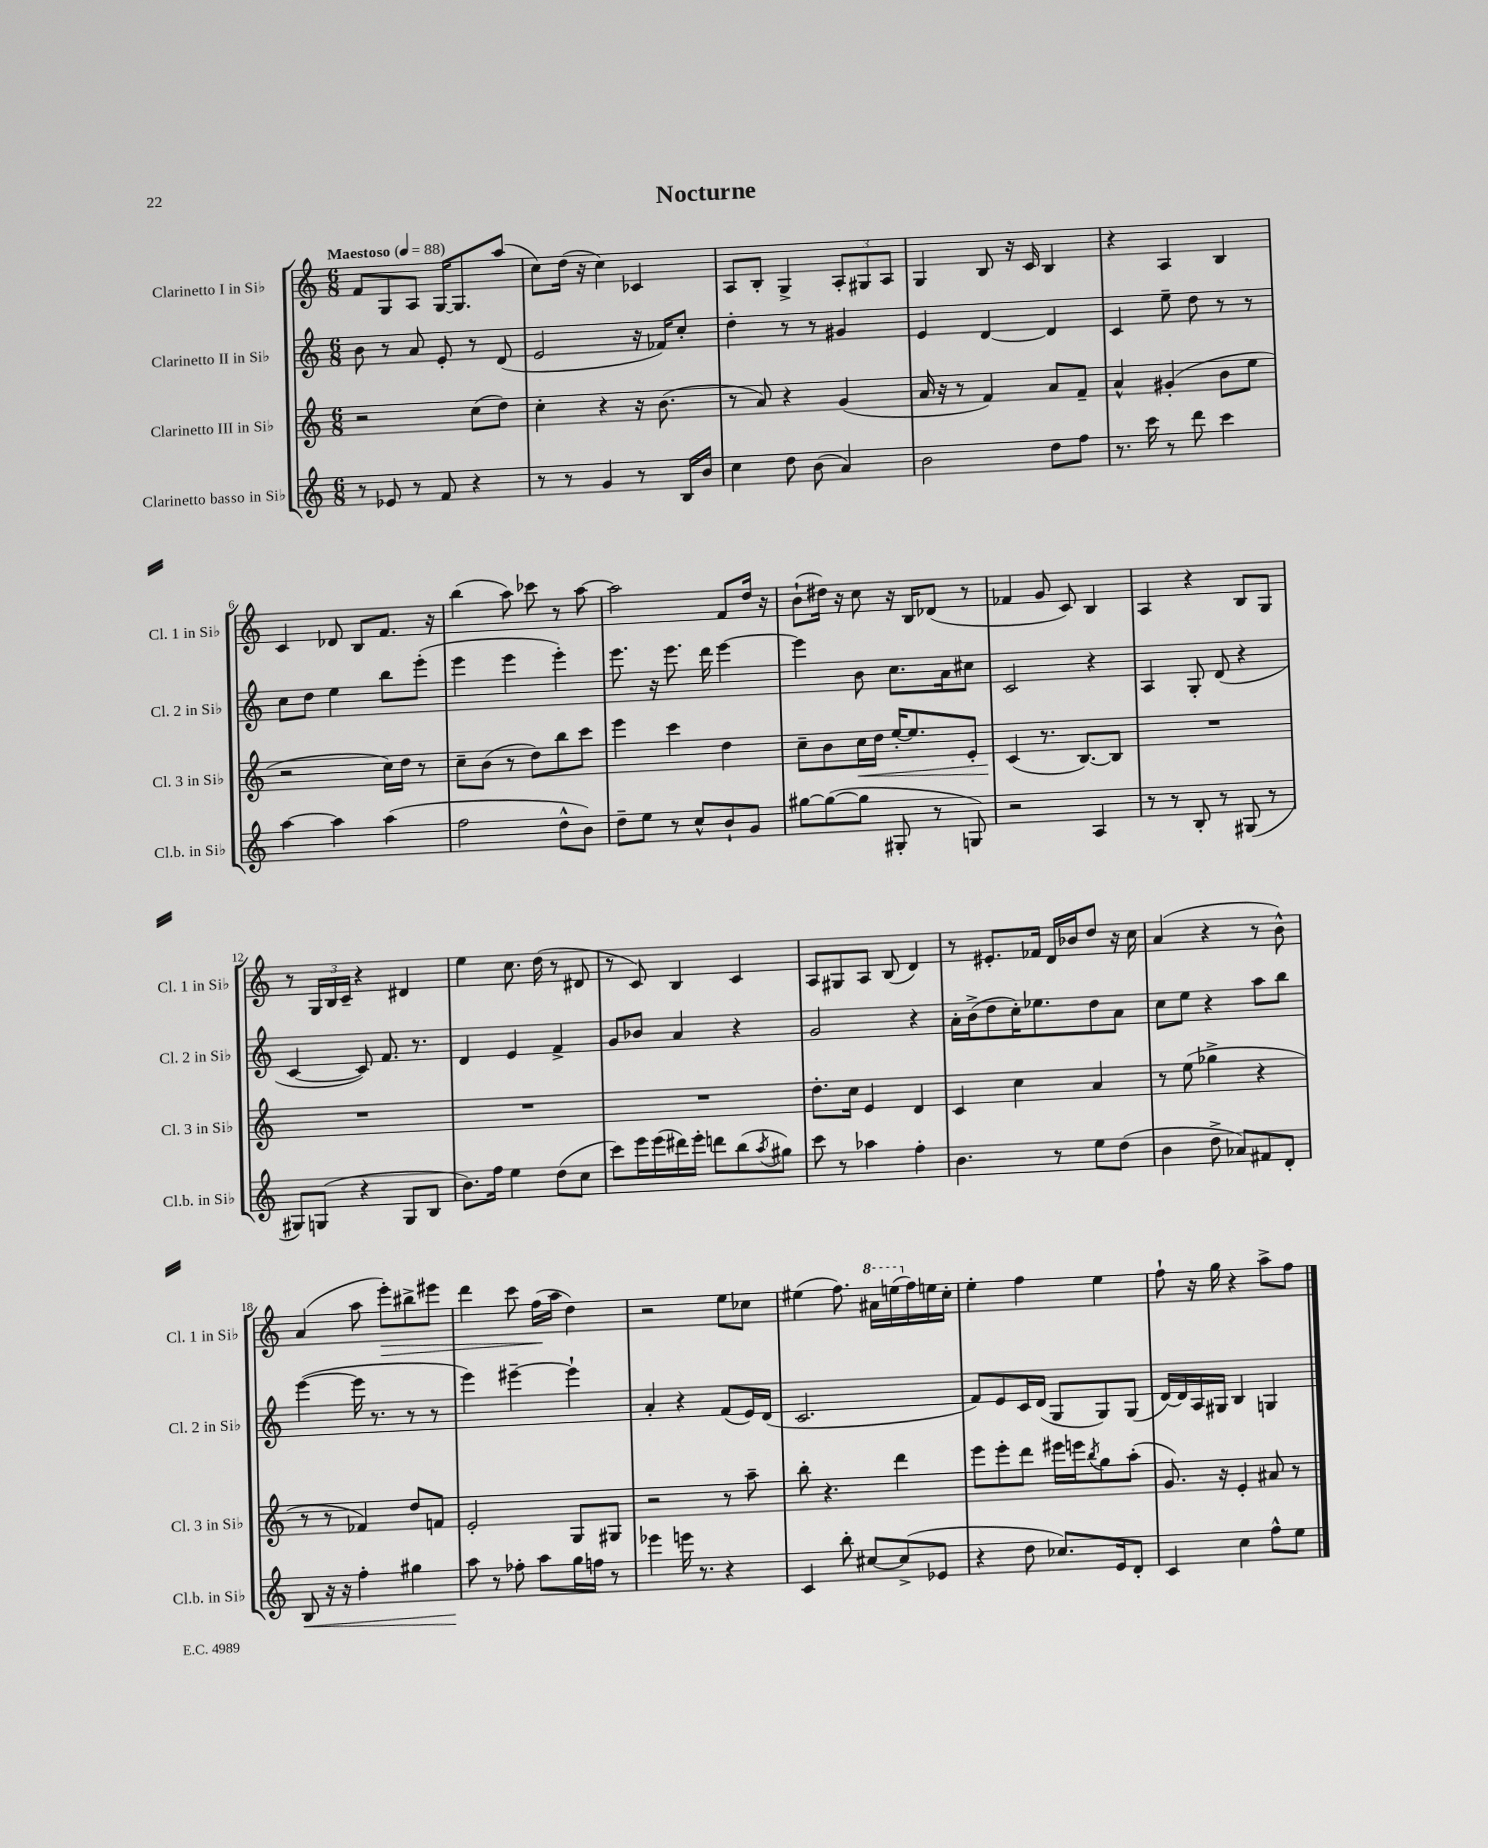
\header { title = "Nocturne" }
<<
\new StaffGroup <<
\new Staff = "s0" \with { instrumentName = "Clarinetto I in Sib" shortInstrumentName = "Cl. 1 in Sib" } {
    \clef treble \key c \major \numericTimeSignature \time 6/8 \tempo "Maestoso" 4 = 88
    f'8 g8 a8 g16~ g8. a''8( |
    c''8) d''16( r16 c''4) ces'4 |
    a8 b8-. g4-> \tuplet 3/2 { a8-. gis8 a8 } |
    g4 b8 r16 c'16 b4 |
    r4 a4 b4 |
    c'4 des'8 b8 f'8. r16 |
    b''4( a''8) ces'''8 r8 a''8~ |
    a''2 f'8 d''16 r16 |
    b'8-!( dis''16) r16 c''8 r16 b16 des'8( r8 |
    fes'4 g'8 c'8) b4 |
    a4 r4 b8 g8 |
    r8 \tuplet 3/2 { g16 b16 c'16-- } r4 dis'4 |
    e''4 c''8. d''16( r8 dis'8 |
    r8 c'8) b4 c'4 |
    a8 gis8 a8 b8( d'4) |
    r8 eis'8.-. fes'16 d'16 bes'16 d''8 r16 c''16 |
    a'4( r4 r8 b'8-^) |
    a'4( a''8 e'''8-.\>) bis''8-> eis'''8 |
    d'''4 c'''8 f''16\!( a''16 d''4) |
    r2 e''8 ces''8 |
    eis''4( f''8.) \ottava #1 ais''16 e'''!16( \ottava #0 f''16) e''16 c''16-. |
    e''4-. f''4 e''4 |
    f''8-! r16 g''16 r4 a''8-> f''8 \bar "|." |
}
\new Staff = "s1" \with { instrumentName = "Clarinetto II in Sib" shortInstrumentName = "Cl. 2 in Sib" } {
    \clef treble \key c \major \numericTimeSignature \time 6/8
    b'8 r8 a'8 e'8-. r8 d'8( |
    e'2 r16 fes'16) c''8-. |
    d''4-. r8 r8 gis'4 |
    e'4 d'4~ d'4 |
    c'4 e''8-- d''8 r8 r8 |
    c''8 d''8 e''4 b''8 e'''8-.( |
    e'''4 e'''4 e'''4-.) |
    e'''8. r16 e'''8. d'''16 e'''4~ |
    e'''4 b'8 c''8. a'16 cis''8 |
    c'2 r4 |
    a4 g8-. d'8( r4 |
    c'4~ c'8) f'8. r8. |
    d'4 e'4 f'4-> |
    g'8 bes'8 a'4 r4 |
    g'2 r4 |
    a'16-. b'16->( d''8 c''16-.) ees''8. d''8 a'8 |
    c''8 e''8 r4 a''8 b''8 |
    e'''4~( e'''16 r8. r8 r8 |
    e'''4) eis'''4~-- eis'''4-! |
    a'4-. r4 f'8( e'16) d'16( |
    c'2. |
    f'8) e'8 c'16 d'16( g8 g8) g8( |
    d'16~) d'16 a16 gis16 b4 g4 \bar "|." |
}
\new Staff = "s2" \with { instrumentName = "Clarinetto III in Sib" shortInstrumentName = "Cl. 3 in Sib" } {
    \clef treble \key c \major \numericTimeSignature \time 6/8
    r2 c''8( d''8) |
    c''4-. r4 r16 b'8.( |
    r8 a'8) r4 g'4( |
    a'16 r16 r8 f'4) a'8 f'8-- |
    a'4-^ gis'4-.( b'8 e''8 |
    r2 c''16) d''16 r8 |
    c''8-- b'8( r8 d''8) b''8 c'''8 |
    e'''4 c'''4 d''4 |
    c''8-- b'8 c''16\< d''16 e''16~-. e''8. e'8-. |
    c'4\!( r8. b8.~) b8 |
    R2. |
    R2. |
    R2. |
    R2. |
    d''8.-. c''16 e'4 d'4 |
    c'4 c''4 a'4 |
    r8 e''8( ges''4-> r4 |
    r8 r8 fes'4) d''8 f'8 |
    e'2-. g8 gis8 |
    r2 r8 a''8-- |
    b''8-. r4. d'''4 |
    e'''8 e'''8-. d'''8 eis'''16 e'''16 \acciaccatura { b''8 } g''8 a''8-.( |
    g'8.) r16 e'4-. ais'8 r8 \bar "|." |
}
\new Staff = "s3" \with { instrumentName = "Clarinetto basso in Sib" shortInstrumentName = "Cl.b. in Sib" } {
    \clef treble \key c \major \numericTimeSignature \time 6/8
    r8 ees'8 r8 f'8 r4 |
    r8 r8 g'4 r8 b16 b'16 |
    c''4 d''8 b'8( a'4) |
    b'2 d''8 f''8 |
    r8. c'''16 r8 d'''8 c'''4 |
    a''4~ a''4 a''4( |
    f''2 d''8-^ b'8) |
    d''8-- e''8 r8 c''8-^ b'8-! g'8 |
    gis''8~ gis''8~( gis''8 gis8-. r8 g8) |
    r2 a4 |
    r8 r8 b8-. r8 gis8( r8 |
    gis8) g8( r4 g8 b8 |
    b'8.) f''16 e''4 d''8( c''8 |
    c'''8) e'''16 e'''16( dis'''16) e'''16-. d'''8 b''8( \acciaccatura { a''8 } gis''8) |
    c'''8 r8 aes''4 f''4-. |
    b'4. r8 e''8 d''8( |
    b'4 d''8-> aes'8) fis'8 d'8-. |
    b8\< r16 r16 f''4-. gis''4 |
    a''8\! r8 fes''8-. a''8 g''16 f''16 r8 |
    ees'''4 e'''16 r8. r4 |
    c'4 b''8-. cis''8~ cis''8->( ees'8 |
    r4 d''8 ces''8.) e'16 d'8-. |
    c'4 c''4 f''8-^ e''8 \bar "|." |
}
>>
>>
